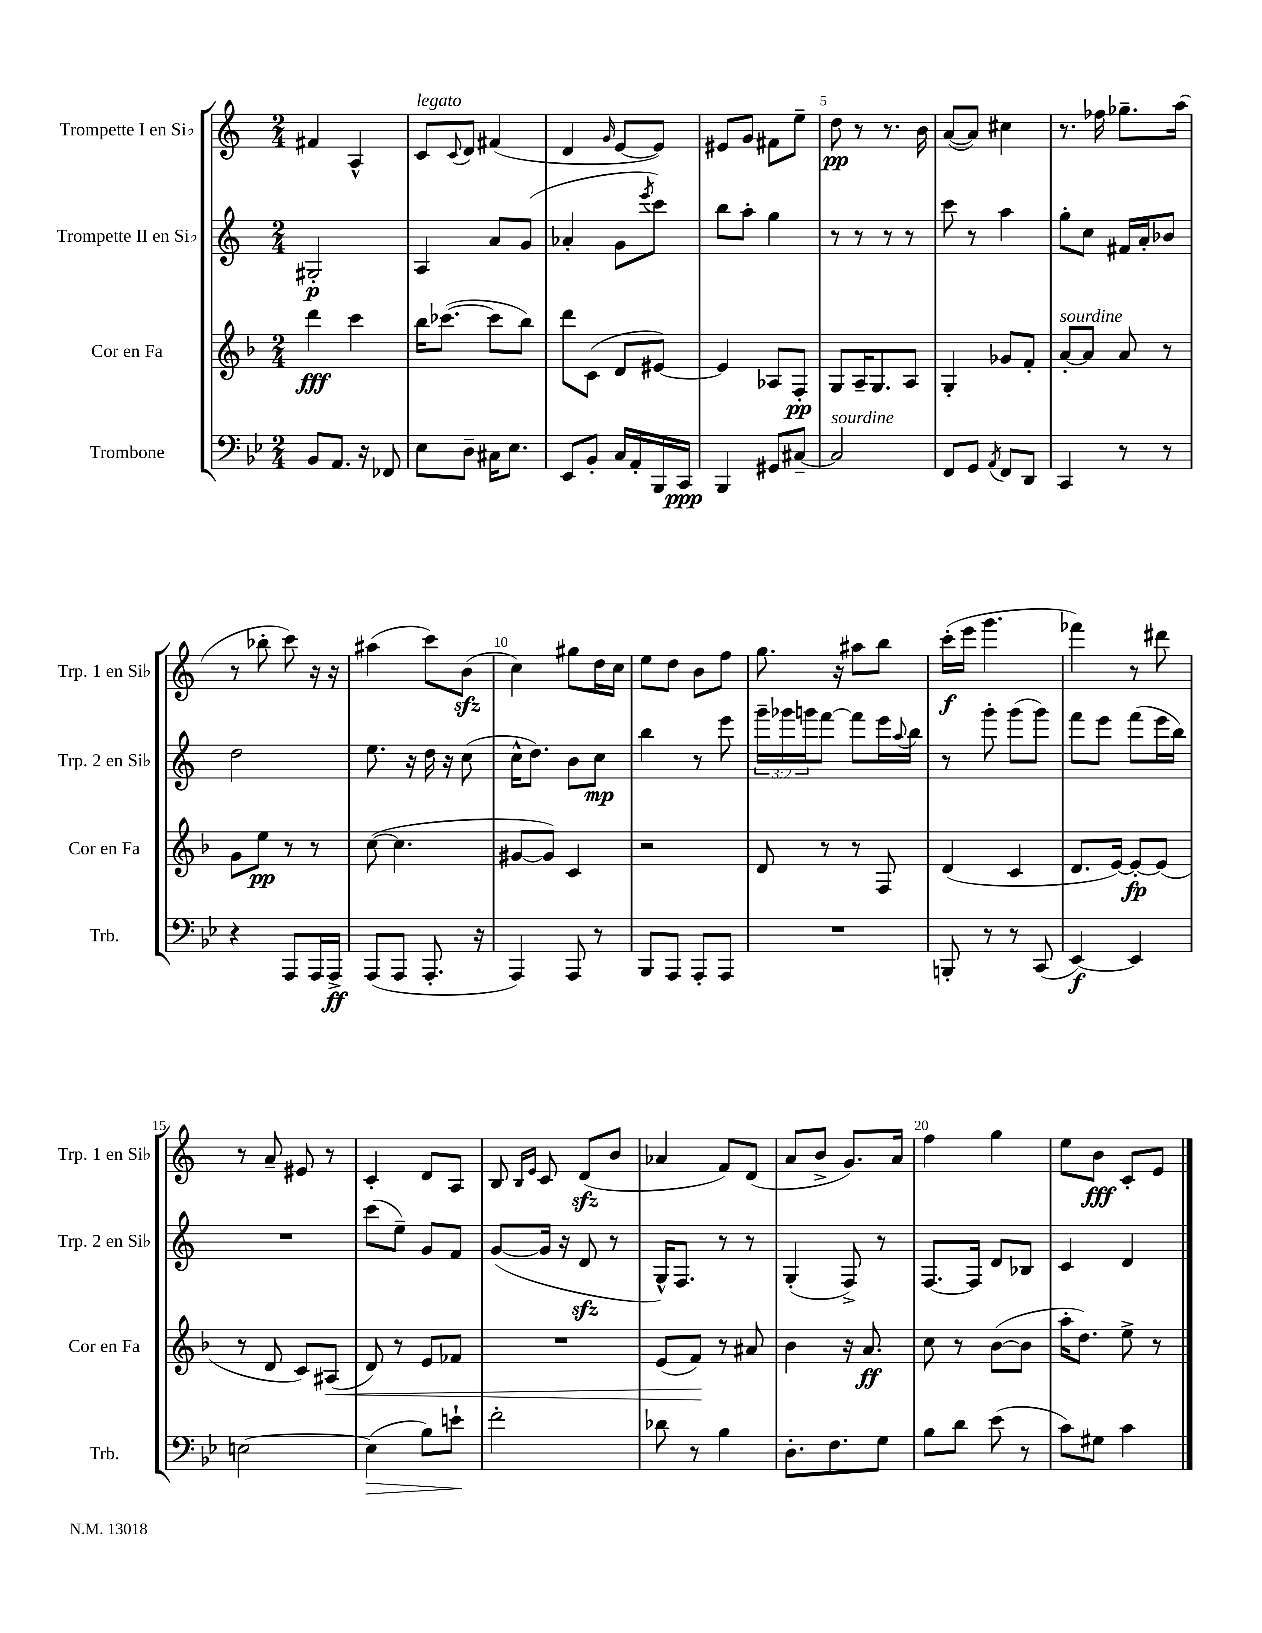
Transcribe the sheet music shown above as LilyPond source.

<<
\new StaffGroup <<
\new Staff = "s0" \with { instrumentName = "Trompette I en Sib" shortInstrumentName = "Trp. 1 en Sib" } {
    \clef treble \key c \major \numericTimeSignature \time 2/4
    fis'4 a4-^ |
    c'8^\markup { \italic "legato" } \appoggiatura { c'8 } d'8 fis'4( |
    d'4 \grace { g'16 } e'8~ e'8) |
    eis'8 g'8 fis'8 e''8-- |
    d''8\pp r8 r8. b'16 |
    a'8~( a'8) cis''4 |
    r8. fes''16 ges''8.-- a''16( |
    r8 bes''8-. c'''8) r16 r16 |
    ais''4( c'''8) b'8\sfz( |
    c''4) gis''8 d''16 c''16 |
    e''8 d''8 b'8 f''8 |
    g''8. r16 ais''8 b''8 |
    c'''16-.\f( e'''16 g'''4. |
    fes'''4) r8 dis'''8 |
    r8 a'8-- eis'8 r8 |
    c'4-. d'8 a8 |
    b8 \grace { b16 e'16 } c'8 d'8\sfz( b'8 |
    aes'4 f'8) d'8( |
    a'8 b'8-> g'8.) a'16 |
    f''4 g''4 |
    e''8 b'8\fff c'8-. e'8 \bar "|." |
}
\new Staff = "s1" \with { instrumentName = "Trompette II en Sib" shortInstrumentName = "Trp. 2 en Sib" } {
    \clef treble \key c \major \numericTimeSignature \time 2/4 \override Staff.TupletNumber.text = #tuplet-number::calc-fraction-text
    gis2-.\p |
    a4 a'8 g'8( |
    aes'4-. g'8 \acciaccatura { e'''8 } c'''8) |
    b''8 a''8-. g''4 |
    r8 r8 r8 r8 |
    c'''8 r8 a''4 |
    g''8-. c''8 fis'16 a'16-. bes'8 |
    d''2 |
    e''8. r16 d''16 r16 c''8( |
    c''16-^ d''8.) b'8 c''8\mp |
    b''4 r8 e'''8 |
    \tuplet 3/2 { g'''16-- ges'''16 g'''16 } f'''8~ f'''8 e'''16 \appoggiatura { a''8 } b''16 |
    r8 g'''8-. g'''8( g'''8) |
    f'''8 e'''8 f'''8( e'''16 b''16) |
    R2 |
    c'''8( e''8--) g'8 f'8 |
    g'8~( g'16 r16 d'8\sfz r8 |
    g16-^) f8. r8 r8 |
    g4-.( f8->) r8 |
    f8.~ f16 d'8 bes8 |
    c'4 d'4 \bar "|." |
}
\new Staff = "s2" \with { instrumentName = "Cor en Fa" shortInstrumentName = "Cor en Fa" } {
    \clef treble \key f \major \numericTimeSignature \time 2/4
    d'''4\fff c'''4 |
    bes''16 ces'''8.~( ces'''8 bes''8) |
    d'''8 c'8( d'8 eis'8~) |
    eis'4 aes8 f8-.\pp |
    g8 a16-- g8. a8 |
    g4-. ges'8 f'8-. |
    a'8~-.^\markup { \italic "sourdine" } a'8 a'8 r8 |
    g'8 e''8\pp r8 r8 |
    c''8~( c''4. |
    gis'8~ gis'8) c'4 |
    r2 |
    d'8 r8 r8 f8 |
    d'4( c'4 |
    d'8. e'16~) e'8~-.\fp e'8( |
    r8 d'8 c'8) ais8\<( |
    d'8) r8 e'8 fes'8 |
    R2 |
    e'8( f'8\!) r8 ais'8 |
    bes'4 r16 a'8.\ff |
    c''8 r8 bes'8~( bes'8 |
    a''16-. d''8.) e''8-> r8 \bar "|." |
}
\new Staff = "s3" \with { instrumentName = "Trombone" shortInstrumentName = "Trb." } {
    \clef bass \key bes \major \numericTimeSignature \time 2/4
    bes,8 a,8. r16 fes,8 |
    ees8 d8-- cis16 ees8. |
    ees,8 bes,8-. c16 a,16-. bes,,16 c,16\ppp |
    bes,,4 gis,8 cis8~-- |
    cis2^\markup { \italic "sourdine" } |
    f,8 g,8 \acciaccatura { a,8 } f,8 d,8 |
    c,4 r8 r8 |
    r4 a,,8 a,,16 a,,16->\ff |
    a,,8( a,,8 a,,8.-. r16 |
    a,,4) a,,8 r8 |
    bes,,8 a,,8 a,,8-. a,,8 |
    R2 |
    b,,8-. r8 r8 c,8( |
    ees,4~\f) ees,4 |
    e2~ |
    e4\>( bes8) e'8-!\! |
    f'2-. |
    des'8 r8 bes4 |
    d8.-. f8. g8 |
    bes8 d'8 ees'8( r8 |
    c'8) gis8 c'4 \bar "|." |
}
>>
>>
\layout { \context { \Score \override BarNumber.break-visibility = ##(#f #t #t) barNumberVisibility = #(every-nth-bar-number-visible 5) } }
